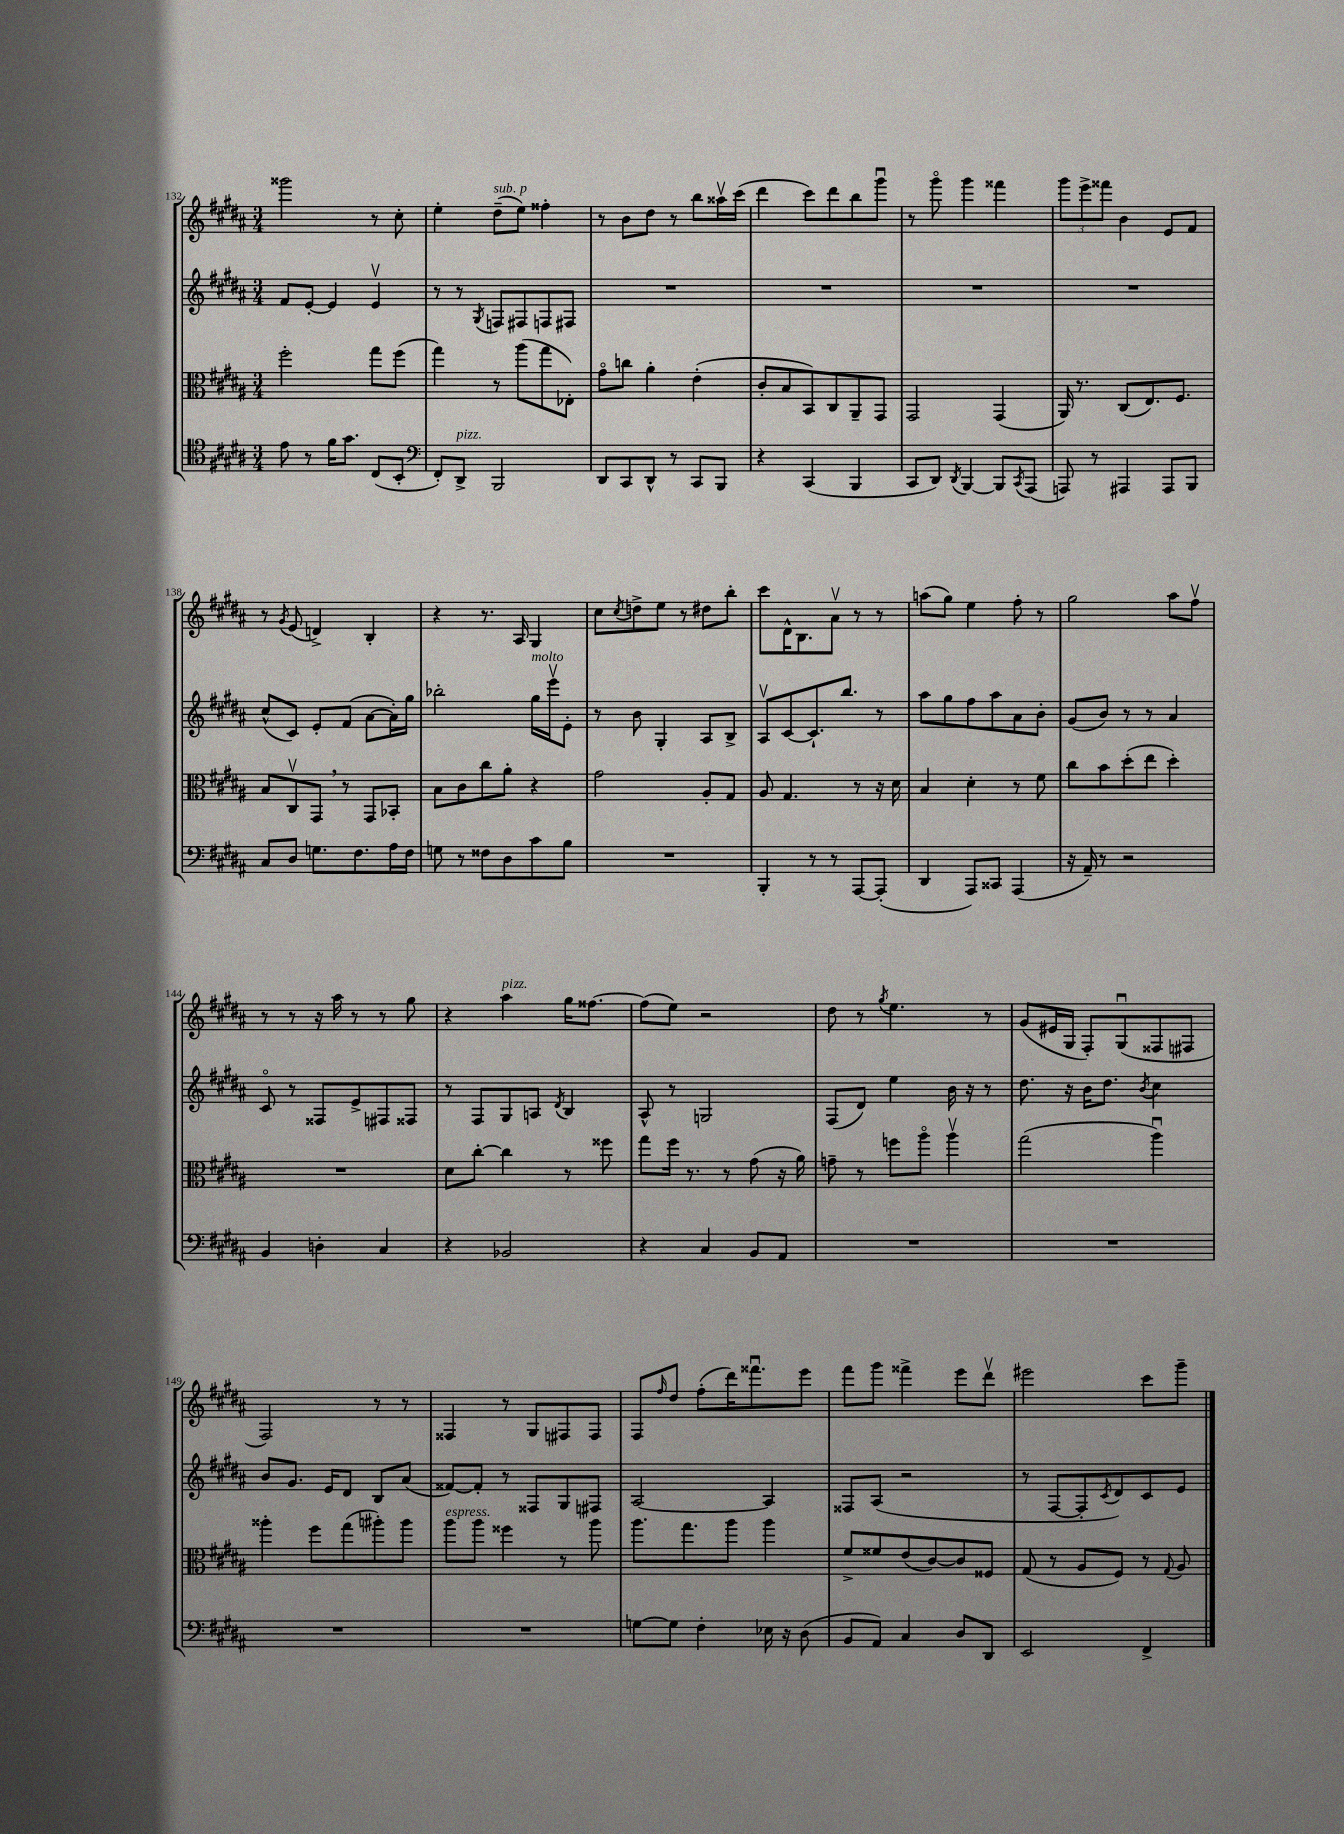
<<
\new StaffGroup <<
\new Staff = "s0" {
    \clef treble \key b \major \numericTimeSignature \time 3/4
    gisis'''2 r8 cis''8-. |
    e''4-. dis''8--^\markup { \italic "sub. p" }( e''8) fisis''4-. |
    r8 b'8 dis''8 r8 b''8 aisis''16\upbow cis'''16( |
    dis'''4 cis'''8) dis'''8 b''8 gis'''8\downbow |
    r8 gis'''8\flageolet gis'''4 fisis'''4 |
    \tuplet 3/2 { gis'''8 e'''8-> fisis'''8 } b'4 e'8 fis'8 |
    r8 \acciaccatura { gis'8 } e'8( d'4->) b4-. |
    r4 r8. ais16 gis4 |
    cis''8 \acciaccatura { cis''8 } d''8-> e''8 r8 dis''8 b''8-. |
    cis'''8 dis'16-^ b8. ais'8\upbow r8 r8 |
    a''8( gis''8) e''4 fis''8-. r8 |
    gis''2 ais''8 fis''8\upbow |
    r8 r8 r16 ais''16 r8 r8 gis''8 |
    r4 ais''4^\markup { \italic "pizz." } gis''16 fisis''8.~ |
    fisis''8( e''8) r2 |
    dis''8 r8 \acciaccatura { gis''8 } e''4. r8 |
    gis'8( eis'16 gis16 fis8-.) gis8\downbow( fisis8 fis8 |
    fis2) r8 r8 |
    fisis4 r8 gis8 fis8 fis8 |
    fis8 \grace { fis''16 } dis''8 fis''8-.( dis'''16) fisis'''8.\downbow e'''8 |
    fis'''8 gis'''8 fisis'''4-> e'''8 dis'''8\upbow |
    eis'''2 cis'''8 gis'''8-- \bar "|." |
}
\new Staff = "s1" {
    \clef treble \key b \major \numericTimeSignature \time 3/4
    fis'8 e'8~-. e'4 e'4\upbow |
    r8 r8 \acciaccatura { gis8 } f8 fis8 f8 fis8 |
    R2. |
    R2. |
    R2. |
    R2. |
    cis''8-^( cis'8) e'8-. fis'8( ais'8~ ais'16-.) gis''16 |
    bes''2-. gis''16^\markup { \italic "molto" } e'''16\upbow e'8-. |
    r8 b'8 gis4-. ais8 b8-> |
    ais8\upbow cis'8~ cis'8.-! b''8. r8 |
    ais''8 gis''8 fis''8 ais''8 ais'8 b'8-. |
    gis'8( b'8) r8 r8 ais'4 |
    cis'8\flageolet r8 fisis8 e'8-> fis8 fisis8 |
    r8 fis8 gis8 a8 \acciaccatura { dis'8 } b4 |
    ais8-^ r8 g2 |
    fis8( dis'8) e''4 b'16 r16 r8 |
    dis''8. r16 b'16 dis''8. \acciaccatura { b'8 } cis''4 |
    b'8 gis'8. e'16 dis'8 b8 ais'8( |
    fisis'8~) fisis'8-. r8 fisis8 gis8 fis8 |
    ais2~ ais4 |
    fisis8 ais8( r2 |
    r8 fis8~ fis8-. \acciaccatura { cis'8 } dis'8) cis'8 e'8 \bar "|." |
}
\new Staff = "s2" {
    \clef alto \key b \major \numericTimeSignature \time 3/4
    fis''2-. gis''8 fis''8( |
    gis''4) r8 ais''8( gis''8 ees8-.) |
    gis'8\flageolet c''8 ais'4-. e'4-.( |
    cis'8-. b8 b,8) cis8 ais,8-- gis,8 |
    gis,2 gis,4( |
    ais,16) r8. cis8( e8.) fis8. |
    b8 cis8\upbow gis,8 \breathe r8 gis,8 bes,8-. |
    b8 cis'8 cis''8 ais'8-. r4 |
    gis'2 ais8-. gis8 |
    ais8 gis4. r8 r16 dis'16 |
    b4 dis'4-. r8 fis'8 |
    cis''8 b'8 dis''8-.( e''8 dis''4-.) |
    R2. |
    dis'8 cis''8~-. cis''4 r8 fisis''8 |
    gis''8 fis''16 r8. r8 gis'8( r16 ais'16) |
    g'8-- r8 f''8 ais''8\flageolet ais''4\upbow |
    gis''2( ais''4\downbow) |
    aisis''4-. fis''8 gis''8( ais''8-.) ais''8 |
    ais''8^\markup { \italic "espress." } ais''8 fisis''4 r8 ais''8 |
    ais''8. gis''8. ais''8 ais''4 |
    fis'8-> fisis'8 e'8( cis'8~) cis'8 fisis8 |
    gis8( r8 ais8 fis8) r8 \appoggiatura { gis8 } ais8 \bar "|." |
}
\new Staff = "s3" {
    \clef tenor \key b \major \numericTimeSignature \time 3/4
    e'8 r8 fis'16 gis'8. cis8( b,8-. |
    \clef bass fis,8-.) dis,8->^\markup { \italic "pizz." } b,,2 |
    dis,8 cis,8 dis,8-^ r8 cis,8 b,,8 |
    r4 cis,4( b,,4 |
    cis,8 dis,8) \acciaccatura { dis,8 } b,,4~ b,,8 \acciaccatura { cis,8 } ais,,8( |
    a,,8) r8 ais,,4 ais,,8 b,,8 |
    cis8 dis8 g8. fis8. ais16 fis16 |
    g8 r8 fisis8 dis8 cis'8 b8 |
    R2. |
    b,,4-. r8 r8 ais,,8~ ais,,8-.( |
    dis,4 ais,,8) cisis,8 ais,,4( |
    r16 ais,16--) r8 r2 |
    b,4 d4-. cis4 |
    r4 bes,2 |
    r4 cis4 b,8 ais,8 |
    R2. |
    R2. |
    R2. |
    R2. |
    g8~ g8 fis4-. ees16 r16 dis8( |
    b,8 ais,8) cis4 dis8 dis,8 |
    e,2 fis,4-> \bar "|." |
}
>>
>>
\layout { \context { \Score currentBarNumber = #132 } }
